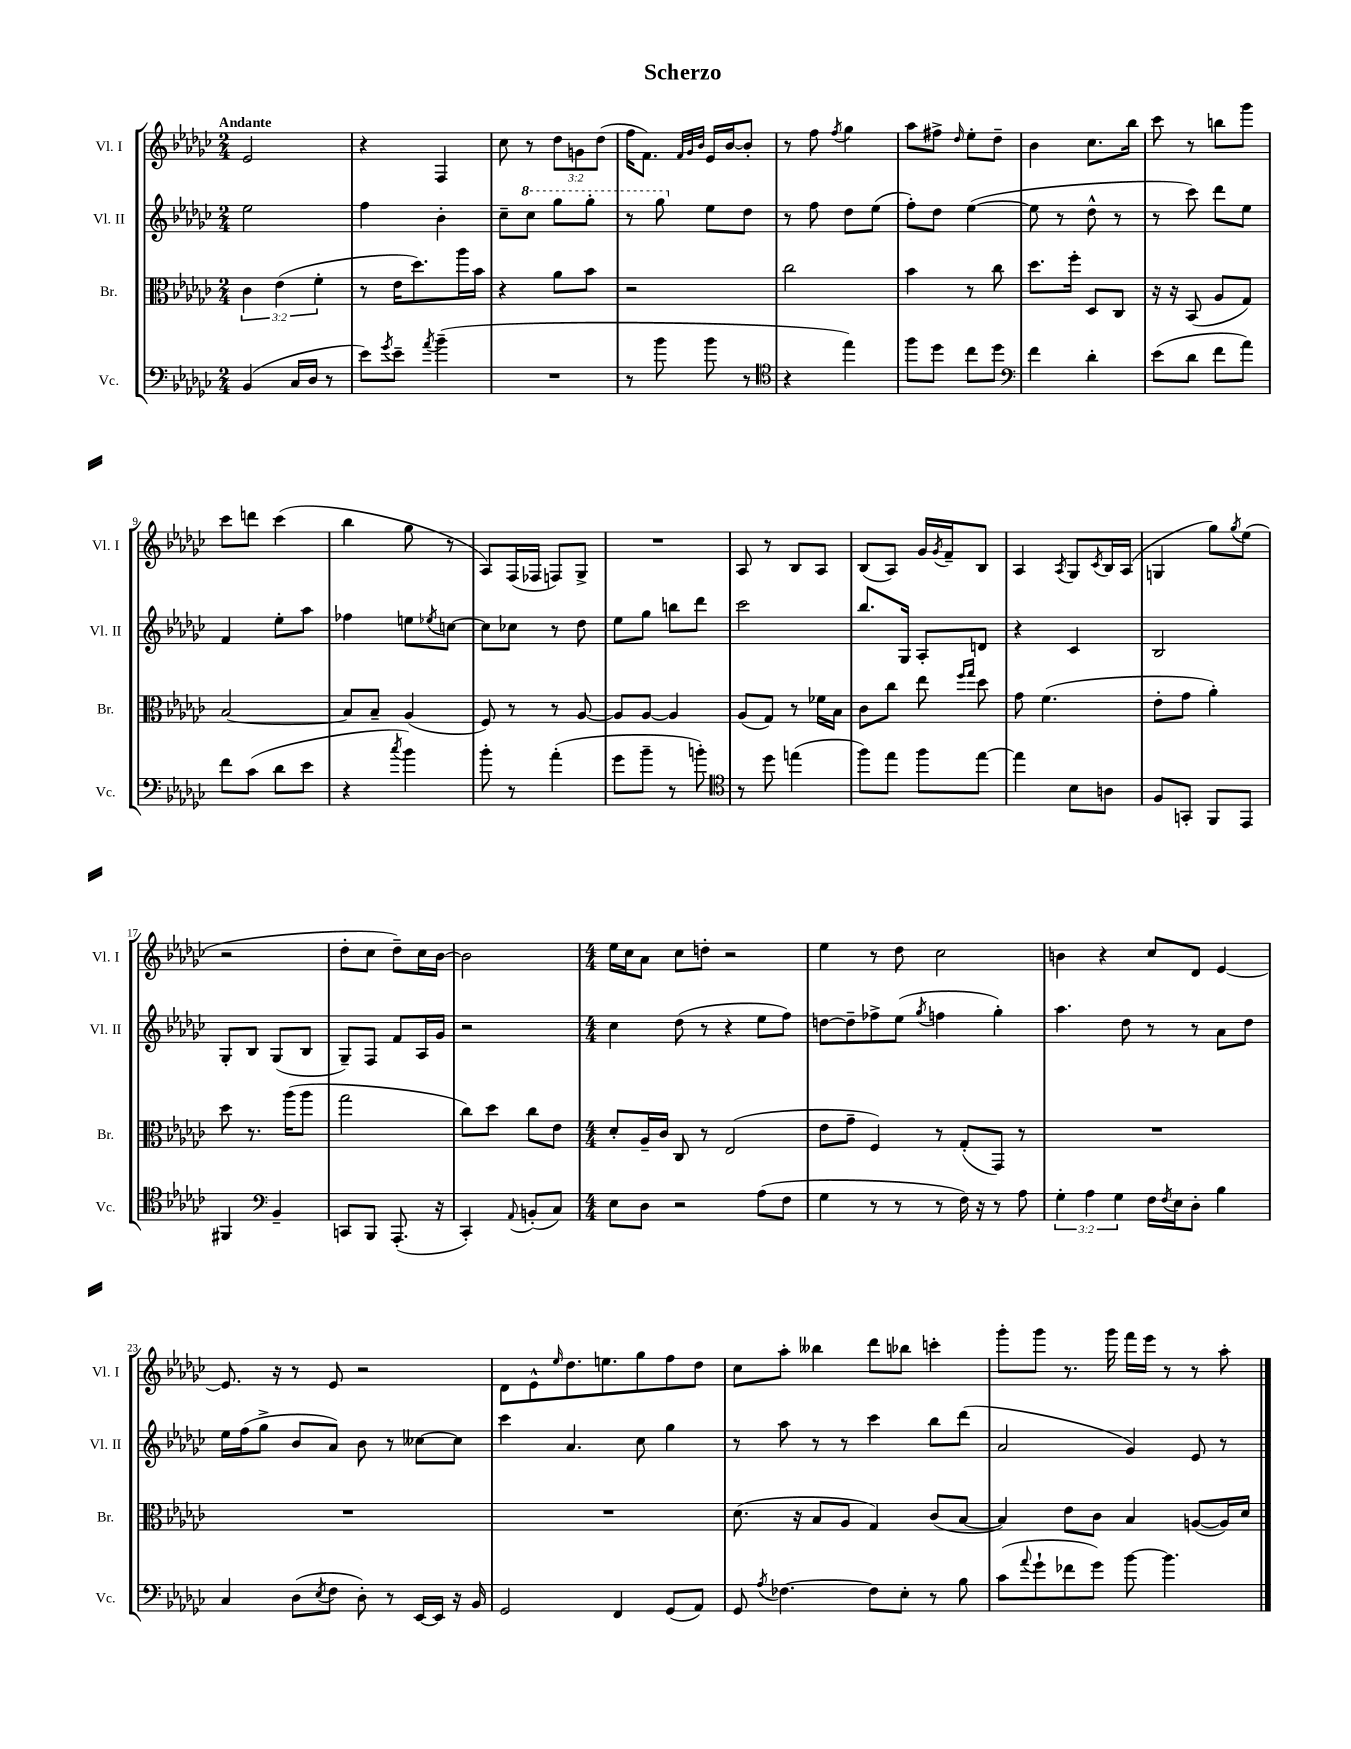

**kern	**kern	**kern	**kern
*part4	*part3	*part2	*part1
*staff4	*staff3	*staff2	*staff1
*I"Vc.	*I"Br.	*I"Vl. II	*I"Vl. I
*I'Vc.	*I'Br.	*I'Vl. II	*I'Vl. I
*clefF4	*clefC3	*clefG2	*clefG2
*k[b-e-a-d-g-c-]	*k[b-e-a-d-g-c-]	*k[b-e-a-d-g-c-]	*k[b-e-a-d-g-c-]
*M2/4	*M2/4	*M2/4	*M2/4
=1	=1	=1	=1
!	!	!	!LO:TX:a:B:t=Andante
(4BB-/	6c-\	2ee-\	2e-/
.	(6e-\	.	.
16C-/LL	.	.	.
16D-/JJ	.	.	.
.	6f'\	.	.
8r	.	.	.
=2	=2	=2	=2
8e-\L)	8r	4ff\	4r
8qg-/	.	.	.
8e-~\J	16e-\KL	.	.
.	8.dd-\)	.	.
8qa-/	.	.	.
(4b-~\	.	4b-'\	4F/
.	16aa-\L	.	.
.	16b-\JJ	.	.
=3	=3	=3	=3
2r	4r	8cc-~\L	8cc-\
*	*	*8va	*
.	.	8ccc-\J	8r
.	8a-\L	8ggg-\L	12dd-\L
.	.	.	12gn\
.	8b-\J	8ggg-'\J	.
.	.	.	(12dd-\J
=4	=4	=4	=4
8r	2r	8r	16ff\KL
.	.	.	8.f\J)
8b-\	.	8ggg-\	.
.	.	.	32qqf/LLL
.	.	.	32qqg-/
.	.	.	32qqb-/JJJ
*	*	*X8va	*
8b-\	.	8ee-\L	16e-/LL
.	.	.	[16b-/J
8r	.	8dd-\J	8b-'/J]
=5	=5	=5	=5
*clefC4	*	*	*
4r	2cc-\	8r	8r
.	.	8ff\	8ff\
.	.	.	8qff/
4ee-\)	.	8dd-\L	4gg-\
.	.	(8ee-\J	.
=6	=6	=6	=6
8ff\L	4b-\	8ff'\L)	8aa-\L
8dd-\J	.	8dd-\J	8ff#X^\J
.	.	.	16qqdd-/
8cc-\L	8r	([4ee-\	8ee-'\L
8dd-\J	8cc-\	.	8dd-~\J
=7	=7	=7	=7
*clefF4	*	*	*
4f\	8.dd-\L	8ee-\]	4b-\
.	.	8r	.
.	16ff'\Jk	.	.
4d-'\	8D-/L	8dd-^^\	8.cc-\L
.	8C-/J	8r	.
.	.	.	16bb-\Jk
=8	=8	=8	=8
(8e-\L	16r	8r	8ccc-\
.	16r	.	.
8d-\J	(8BB-/	8ccc-\)	8r
8f\L	8A-/L	8ddd-\L	8bbn\L
8a-\J)	8G-/J)	8ee-\J	8ggg-\J
!!LO:LB:g=z
=9	=9	=9	=9
8f\L	[2B-/	4f/	8ccc-\L
(8c-\J	.	.	8dddn\J
8d-\L	.	8ee-'\L	(4ccc-\
8e-\J	.	8aa-\J	.
=10	=10	=10	=10
4r	8B-/L]	4ff-X\	4bb-\
.	8B-~/J	.	.
8qcc-/	.	.	.
4b-\)	(4A-/	8een\L	8gg-\
.	.	8qee-X/	.
.	.	[8ccn\J	8r
=11	=11	=11	=11
8b-'\	8F/)	8cc\L]	8A-/L)
8r	8r	8cc-X\J	(16F/L
.	.	.	16F-X/JJ
(4a-'\	8r	8r	8Fn/L)
.	[8A-/	8dd-\	8G-^/J
=12	=12	=12	=12
8g-\L	8A-/L]	8ee-\L	2r
8b-~\J	[8A-/J	8gg-\J	.
8r	4A-/]	8bbn\L	.
8bn'\)	.	8ddd-\J	.
=13	=13	=13	=13
*clefC4	*	*	*
8r	(8A-/L	2ccc-\	8A-/
8dd-\	8G-/J)	.	8r
(4een\	8r	.	8B-/L
.	16f-X\LL	.	8A-/J
.	16B-\JJ	.	.
=14	=14	=14	=14
8ff\L)	8c-\L	8.bb-/L	(8B-/L
8ee-\J	8cc-\J	.	8A-/J)
.	.	16G-/Jk	.
8ff\L	8ee-\	8A-'/L	16g-/LL
.	.	.	8qg-/
.	.	.	16f~/J
.	16qqff/LL	.	.
.	16qqgg-/JJ	.	.
[8ee-\J	8dd-\	8dn/J	8B-/J
=15	=15	=15	=15
4ee-\]	8g-\	4r	4A-/
.	(4.f\	.	.
.	.	.	8qA-/
8B-\L	.	4c-/	8G-/L
.	.	.	8qc-/
8An\J	.	.	16B-/L
.	.	.	(16A-/JJ
=16	=16	=16	=16
8F/L	8e-'\L	2B-/	4Gn/
8GGn'/J	8g-\J	.	.
8FF/L	4a-'\)	.	8gg-\L)
.	.	.	8qgg-/
8EE-/J	.	.	(8ee-\J
!!LO:LB:g=z
=17	=17	=17	=17
4FF#X/	8dd-\	8G-'/L	2r
.	8.r	8B-/J	.
*clefF4	*	*	*
4BB-~/	.	(8G-/L	.
.	(16aa-\KL	.	.
.	8aa-\J	8B-/J	.
=18	=18	=18	=18
8CCn/L	2gg-\	8G-~/L)	8dd-'\L
8BBB-/J	.	8F/J	8cc-\J
(8.AAA-'/	.	8f/L	8dd-~\L)
.	.	16A-/L	16cc-\L
16r	.	16g-/JJ	[16b-\JJ
=19	=19	=19	=19
4CC-'/)	8cc-\L)	2r	2b-\]
.	8dd-\J	.	.
8qqAA-/	.	.	.
(8BBn'/L	8cc-\L	.	.
8C-/J)	8e-\J	.	.
=20	=20	=20	=20
*M4/4	*M4/4	*M4/4	*M4/4
8E-\L	8d-'/L	4cc-\	16ee-\LL
.	.	.	16cc-\J
8D-\J	16A-~/L	.	8a-\J
.	16c-/JJ	.	.
2r	8C-/	(8dd-\	8cc-\L
.	8r	8r	8ddn'\J
.	(2E-/	4r	2r
(8A-\L	.	8ee-\L	.
8F\J	.	8ff\J)	.
=21	=21	=21	=21
4G-\	8e-\L	[8ddn\L	4ee-\
.	8g-~\J	8dd~\]	.
8r	4F/)	8ff-X^\	8r
8r	.	(8ee-\J	8dd-\
.	.	8qgg-/	.
8r	8r	4ffn\	2cc-\
16F\)	(8G-'/L	.	.
16r	.	.	.
8r	8GG-/J)	4gg-'\)	.
8A-\	8r	.	.
=22	=22	=22	=22
6G-'\	1r	4.aa-\	4bn\
6A-\	.	.	.
.	.	.	4r
6G-\	.	.	.
.	.	8dd-\	.
16F\LL	.	8r	8cc-/L
8qF/	.	.	.
16E-\J	.	.	.
8D-'\J	.	8r	8d-/J
4B-\	.	8a-\L	[4e-/
.	.	8dd-\J	.
!!LO:LB:g=z
=23	=23	=23	=23
4C-/	1r	16ee-\LL	8.e-/]
.	.	(16ff\J	.
.	.	8gg-^\J	.
.	.	.	16r
(8D-\L	.	8b-/L	8r
8qE-/	.	.	.
8F\J	.	8a-/J)	8e-/
8D-'\)	.	8b-\	2r
8r	.	8r	.
[16EE-/LL	.	[8cc--X\L	.
16EE-/JJ]	.	.	.
16r	.	8cc--\J]	.
16BB-/	.	.	.
=24	=24	=24	=24
2GG-/	1r	4ccc-\	8d-\L
.	.	.	8e-^^\
.	.	.	16qqee-/
.	.	4.a-/	8.dd-\
.	.	.	8.een\
4FF/	.	.	.
.	.	8cc-\	8gg-\
(8GG-/L	.	4gg-\	8ff\
8AA-/J)	.	.	8dd-\J
=25	=25	=25	=25
8GG-/	(8.d-\	8r	8cc-\L
8qA-/	.	.	.
[4.F-X\	.	8aa-\	8aa-'\J
.	16r	.	.
.	8B-/L	8r	4bb--X\
.	8A-/J	8r	.
8F-\L]	4G-/)	4ccc-\	8ddd-\L
8E-'\J	.	.	8bb-X\J
8r	(8c-/L	8bb-\L	4cccn'\
8B-\	[8B-/J	(8ddd-\J	.
=26	=26	=26	=26
(8c-\L	4B-/])	2a-/	8ggg-'\L
8qqa-/	.	.	.
8g-`\	.	.	8ggg-\J
8f-X\	8e-\L	.	8.r
8g-\J)	8c-\J	.	.
.	.	.	16ggg-\
[8b-\	4B-/	4g-/)	16fff\LL
.	.	.	16eee-\JJ
4.b-\]	.	.	8r
.	([8An/L	8e-/	8r
.	16A/L])	8r	8aa-'\
.	16d-/JJ	.	.
==	==	==	==
*-	*-	*-	*-
